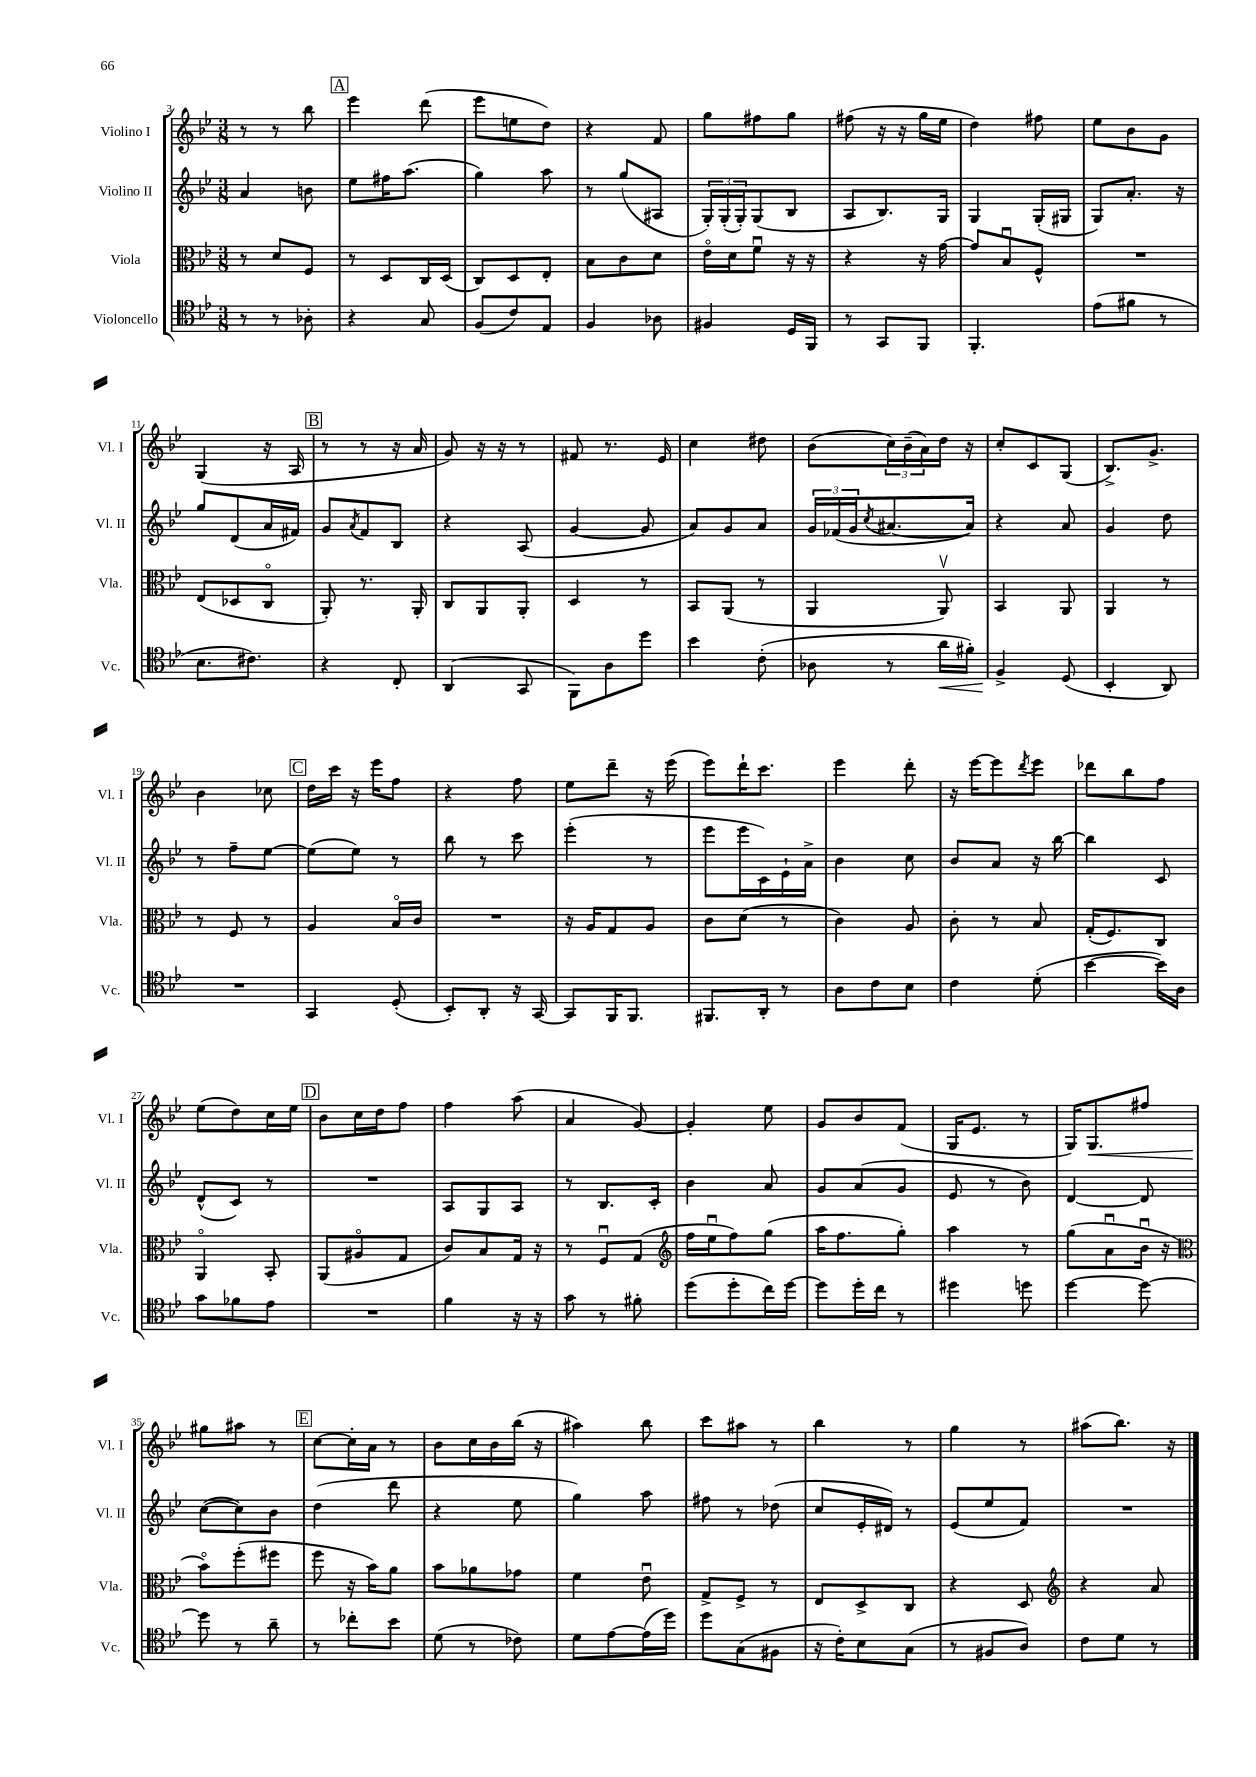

**kern	**kern	**kern	**kern
*staff4	*staff3	*staff2	*staff1
*clefC4	*clefC3	*clefG2	*clefG2
*k[b-e-]	*k[b-e-]	*k[b-e-]	*k[b-e-]
*M3/8	*M3/8	*M3/8	*M3/8
8r	8r	4a	8r
8r	8d	.	8r
8A-'	8F	8b	8bb-
=	=	=	=
4r	8r	8ee-	4eee-
.	8D	16ff#	.
.	.	(8.aa	.
8G	16C	.	(8ddd
.	(16D	.	.
=	=	=	=
(8F	8C)	4gg)	8eee-
8c)	8D	.	8ee
8E-	8E-'	8aa	8dd)
=	=	=	=
4F	8B-	8r	4r
.	8c	(8gg	.
8A-	8d	8A#	8f
=	=	=	=
4F#	16e-o	24G')	8gg
.	.	(24G'	.
.	16d	.	.
.	.	24G')	.
.	8fu	(8G	8ff#
16D	16r	8B-	8gg
16FF	16r	.	.
=	=	=	=
8r	4r	8A	(8ff#
8GG	.	8.B-)	16r
.	.	.	16r
8FF	16r	.	16gg
.	[16g	16G	16ee-
=	=	=	=
4.FF'	8g]	4G	4dd)
.	8B-u	.	.
.	8F^^	(16G'	8ff#
.	.	16G#	.
=	=	=	=
(8e-	4.r	8G)	8ee-
8f#	.	8.a'	8b-
8r	.	.	8g
.	.	16r	.
=	=	=	=
8.B-	(8E-	8gg	(4G
.	8D-	(8d	.
8.c#)	.	.	.
.	8Co	16a	16r
.	.	16f#)	16A
=	=	=	=
4r	8AA')	8g	8r
.	.	8qa	.
.	8.r	8f	8r
8C'	.	8B-	16r
.	16AA'	.	16a
=	=	=	=
(4AA	8C	4r	8g)
.	8AA	.	16r
.	.	.	16r
8GG	8AA'	(8A	8r
=	=	=	=
8FF)	4D	[4g	8f#
8A	.	.	8.r
8dd	8r	8g]	.
.	.	.	16e-
=	=	=	=
4b-	8BB-	8a)	4cc
.	(8AA	8g	.
(8c'	8r	8a	8dd#
=	=	=	=
8A-	4AA	24g	(8b-
.	.	(24f-	.
.	.	24g	.
.	.	8qcc	.
8r	.	[8.a#	24cc)
.	.	.	(24b-~
.	.	.	24a)
16a	8AAv)	.	16dd
16f#')	.	16a#])	16r
=	=	=	=
4F^	4BB-	4r	8cc'
.	.	.	8c
(8D	8AA	8a	(8G
=	=	=	=
4BB-'	4AA	4g	8.B-^)
.	.	.	8.g^
8AA)	8r	8dd	.
=	=	=	=
4.r	8r	8r	4b-
.	8F	8ff~	.
.	8r	[8ee-	8cc-
=	=	=	=
4GG	4A	(8ee-]	16dd
.	.	.	16ccc
.	.	8ee-)	16r
.	.	.	16eee-
(8D'	16B-o	8r	8ff
.	16c	.	.
=	=	=	=
8BB-')	4.r	8bb-	4r
8AA'	.	8r	.
16r	.	8ccc	8ff
[16GG	.	.	.
=	=	=	=
8GG]	16r	(4eee-'	8ee-
.	16A	.	.
16FF	8G	.	8ddd~
8.FF	.	.	.
.	8A	8r	16r
.	.	.	(16eee-
=	=	=	=
8.FF#	8c	8eee-	8eee-)
.	(8d	16eee-	16ddd`
16AA'	.	16c)	8.ccc
8r	8r	16e-`	.
.	.	16a^	.
=	=	=	=
8A	4c)	4b-	4eee-
8c	.	.	.
8B-	8A	8cc	8ddd'
=	=	=	=
4c	8c'	8b-	16r
.	.	.	[16eee-
.	8r	8a	8eee-]
.	.	.	8qddd
(8d'	8B-	16r	8eee-
.	.	[16bb-	.
=	=	=	=
[4b-	(16G'	4bb-]	8ddd-
.	8.F)	.	.
.	.	.	8bb-
16b-])	8C	8c	8ff
16A	.	.	.
=	=	=	=
8g	4AAo	(8d^^	(8ee-
8f-	.	8c)	8dd)
8e-	8BB-'	8r	16cc
.	.	.	16ee-
=	=	=	=
4.r	(8AA	4.r	8b-
.	8A#o	.	16cc
.	.	.	16dd
.	8G	.	8ff
=	=	=	=
4f	8c)	8A	4ff
.	8B-	8G	.
16r	16G	8A	(8aa
16r	16r	.	.
=	=	=	=
8g	8r	8r	4a
8r	8Fu	8.B-	.
8f#'	(8G	.	[8g)
.	.	16c'	.
=	=	=	=
*	*clefG2	*	*
(8dd	16ff	4b-	4g']
.	16ee-u	.	.
8dd'	8ff)	.	.
16cc)	(8gg	8a	8ee-
[16dd	.	.	.
=	=	=	=
8dd]	16aa	8g	8g
.	8.ff	.	.
16dd'	.	(8a	8b-
16cc	.	.	.
8r	8gg')	8g	(8f
=	=	=	=
4dd#	4aa	8e-	16G
.	.	.	8.e-
.	.	8r	.
8dd	8r	8b-)	8r
=	=	=	=
[4dd	(8gg	[4d	16G)
.	.	.	8.G
.	8au	.	.
8dd_	16b-u	8d]	8ff#
.	16r	.	.
=	=	=	=
*	*clefC3	*	*
8dd]	8b-o)	([8cc	8gg#
8r	(8ff'	8cc])	8aa#
8a~	8ff#	8b-	8r
=	=	=	=
8r	8ff	(4dd	[8cc
8cc-'	16r	.	16cc']
.	16b-)	.	16a
8b-	8a	8ddd	8r
=	=	=	=
(8d	8b-	4r	8b-
8r	8a-	.	16cc
.	.	.	16b-
8c-)	8g-	8ee-	(16bb-
.	.	.	16r
=	=	=	=
8d	4f	4gg)	4aa#)
[8e-	.	.	.
(16e-]	8e-u	8aa	8bb-
16dd)	.	.	.
=	=	=	=
8dd	8G^	8ff#	8ccc
(8G	8F^	8r	8aa#
8F#	8r	(8dd-	8r
=	=	=	=
16r	8E-	8cc	4bb-
16c')	.	.	.
8B-	8D^	16e-'	.
.	.	16d#)	.
(8G	8C	8r	8r
=	=	=	=
8r	4r	(8e-	4gg
8F#	.	8ee-	.
8A)	8D	8f)	8r
=	=	=	=
*	*clefG2	*	*
8c	4r	4.r	(8aa#
8d	.	.	8.bb-)
8r	8a	.	.
.	.	.	16r
==	==	==	==
*-	*-	*-	*-
